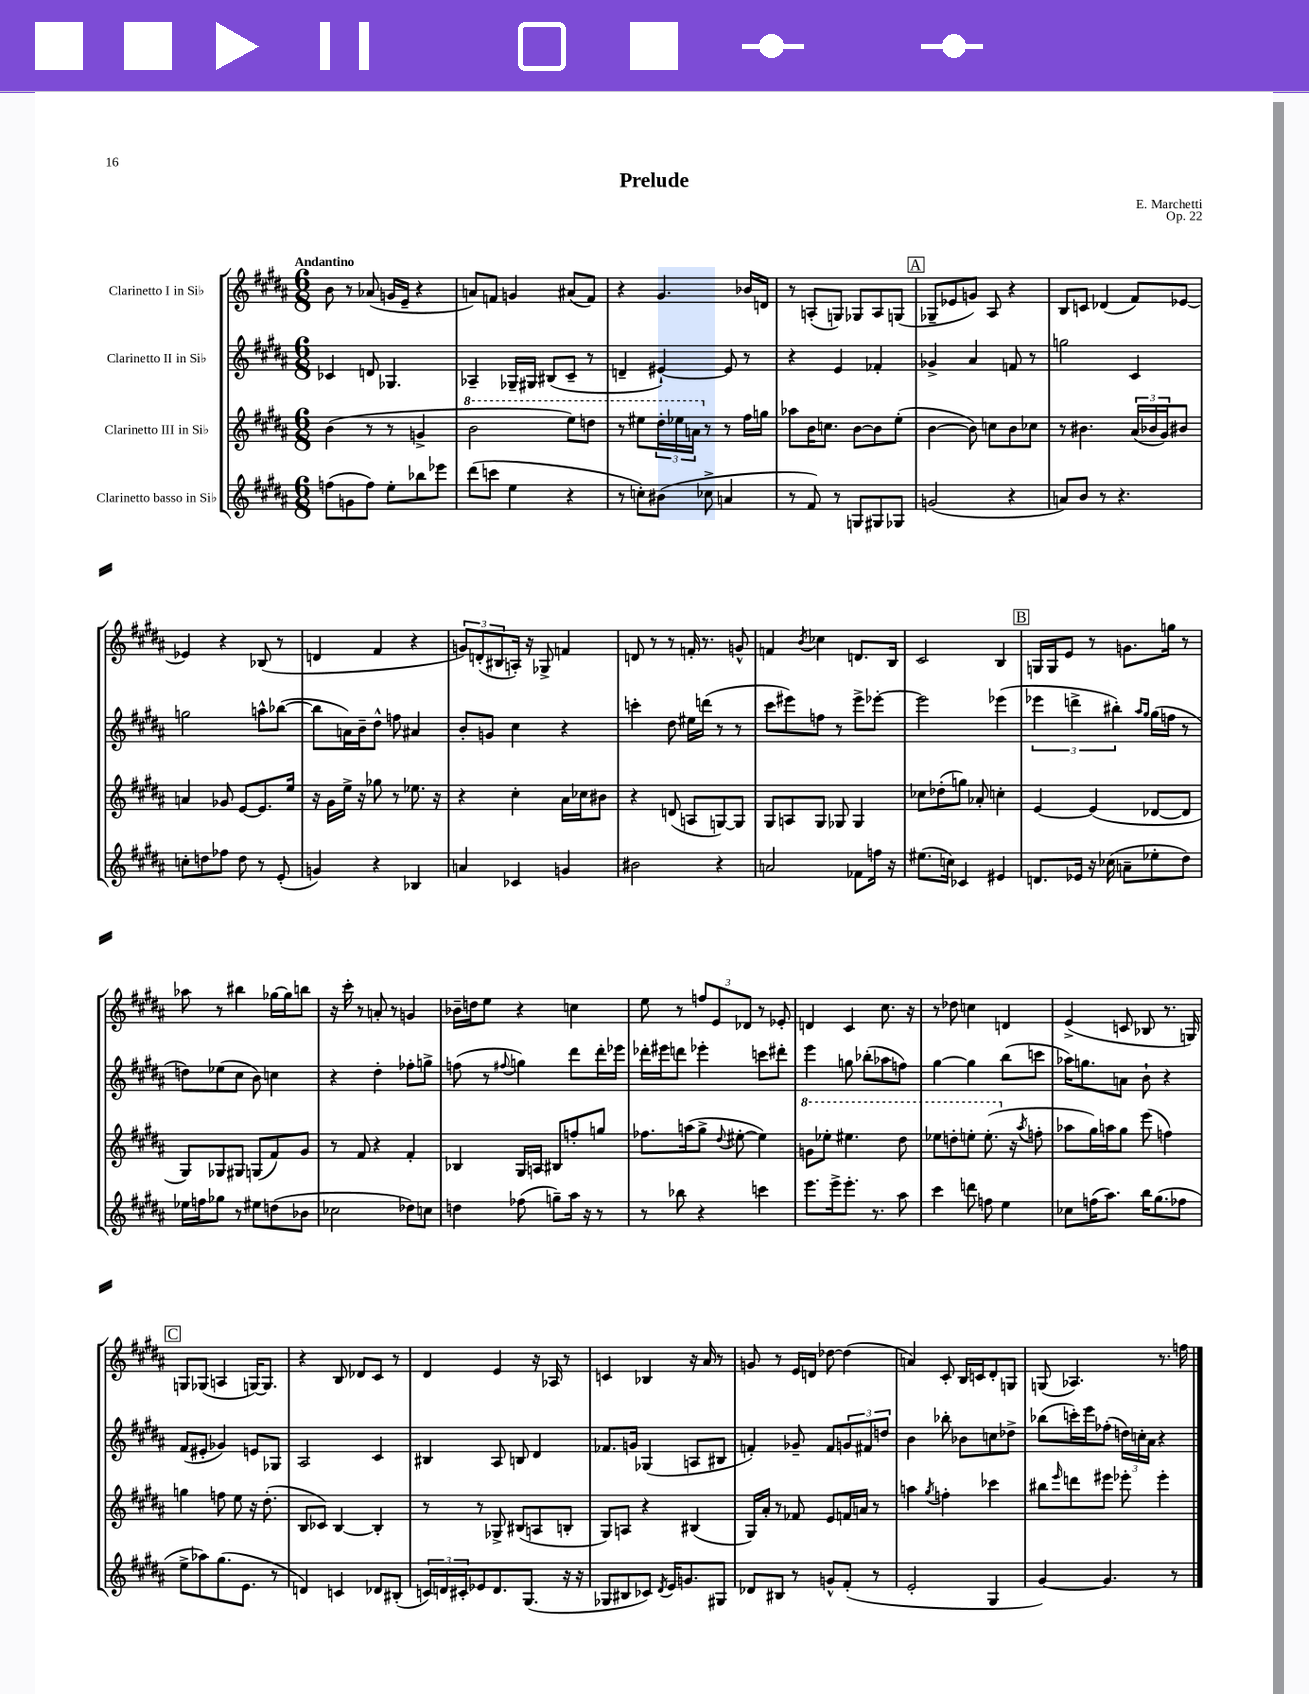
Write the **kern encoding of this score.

**kern	**kern	**kern	**kern
*part4	*part3	*part2	*part1
*staff4	*staff3	*staff2	*staff1
*I"Clarinetto basso in Si♭	*I"Clarinetto III in Si♭	*I"Clarinetto II in Si♭	*I"Clarinetto I in Si♭
*clefG2	*clefG2	*clefG2	*clefG2
*k[f#c#g#d#a#]	*k[f#c#g#d#a#]	*k[f#c#g#d#a#]	*k[f#c#g#d#a#]
*M6/8	*M6/8	*M6/8	*M6/8
=1	=1	=1	=1
!	!	!	!LO:TX:a:B:t=Andantino
(8ffn\L	(4b\	4c-X/	8b\
8gn\	.	.	8r
8ff\J)	8r	8dn/	(8a-X/
8ee'\L	8r	4.G-X/	16gn/LL
.	.	.	16e~/JJ
8bb-X\	4gn^/	.	4r
8eee-X\J	.	.	.
=2	=2	=2	=2
*	*8va	*	*
(8ddd#\L	2bb\	4A-X~/	8an/L)
8cccn\J	.	.	8fn/J
4ee\	.	16G-X~/LL	4gn/
.	.	16G#X/JJ	.
.	.	(8B#X/L	.
4r	8eee\L)	8c#~/J	(8a#X/L
.	8dddn\J	8r	8f/J)
=3	=3	=3	=3
8r	8r	4dn~/	4r
8ccn'\L)	8eee#X\L	.	.
(8b#X\J	24ddd#'\L	[4e#X`/)	4.g#/
.	24eee-X\	.	.
.	24aan\JJ	.	.
*	*X8va	*	*
8cc-X^\	8r	.	.
4an/	8r	8e#/]	.
.	16ff#\LL	8r	16b-X/LL
.	16ggn\JJ	.	16dn/JJ
=4	=4	=4	=4
8r	8aa-X\L	4r	8r
8f#/)	16b\K	.	(8An'/L
.	8.ccn\J	.	.
8r	.	4e/	8Gn/J)
8Gn/L	[8b\L	.	8G-X/L
8G#X/	8b\]	4f-X'/	8A/
8G-X/J	(8ee'\J	.	(8Gn/J
!!LO:REH:place=s1:t=A
=5	=5	=5	=5
(2gn/	[4b\	4g-X^/	8G-X~/L
.	.	.	8e-X/
.	8b\])	4a#/	8gn/J)
.	8ccn\L	.	8A#/
4r	8b\	8fn/	4r
.	8cc-X\J	8r	.
=6	=6	=6	=6
8an/L)	8r	2ggn\	8B/L
8b/J	4.b#X\	.	8cn/J
8r	.	.	(4d-X/
4.r	.	.	.
.	(24a#/LL	4c#/	8f#/L)
.	24b-X/	.	.
.	24g#/J)	.	.
.	8b#X/J	.	[8e-X/J
!!LO:LB:g=z
=7	=7	=7	=7
8ccn'\L	4an/	2ggn\	4e-X/]
8ddn\	.	.	.
8ff-X\J	8g-X/	.	4r
8dd\	[8e/L	.	.
8r	8.e/]	8aan^^\L	(8B-X/
(8e'/	.	([8bb-X\J	8r
.	16ee/Jk	.	.
=8	=8	=8	=8
4gn/)	16r	8bb-\L]	4dn/
.	16g#\LL	.	.
.	16ee^\JJ	16an\L)	.
.	16r	16b~\J	.
4r	8gg-X\	8dd#^^\J	4f#/
.	8r	8ffn\	.
4B-X/	8.ee-X\	4a#X/	4r
.	16r	.	.
=9	=9	=9	=9
4an/	4r	8b'/L	12gn/L)
.	.	.	(12dn'/
.	.	8gn/J	.
.	.	.	12B#X/
4c-X/	4cc#'\	4cc#\	16An'/Jk)
.	.	.	16r
.	.	.	8G-X^/
4gn/	16a#\LL	4r	4fn/
.	16cc-X\J	.	.
.	8b#X\J	.	.
=10	=10	=10	=10
2b#X\	4r	4cccn'\	8dn/
.	.	.	8r
.	(8dn/	8dd#\	8r
.	8An/L	16ee#X\LL	16fn'/
.	.	(16dddn\JJ	8.r
4r	[8Gn/)	8r	.
.	8G/J]	8r	8gn^^/
=11	=11	=11	=11
2an/	8G#/L	8ccc#\L	4fn/
.	8An/	8eee#X\)	.
.	.	.	8qb/
.	8G#/J	8ffn\J	4cc-X\
.	8G-X/	8r	.
8f-X\L	4G-/	8eee#^\L	8.dn/L
16ffn\Jk	.	[8eee-X'\J	.
16r	.	.	16B/Jk
=12	=12	=12	=12
(8.ee#X\L	8cc-X\L	2eee-\]	2c#/
.	(8dd-X'\	.	.
16ccn\Jk)	.	.	.
4c-X/	8ggn\J)	.	.
.	8a-X'/	.	.
4e#X/	4ccn'\	(4eee-X\	4B/
!!LO:REH:place=s1:t=B
=13	=13	=13	=13
8.dn/L	[4e/	6eee-X\	16Gn/LL
.	.	.	16G/J
.	.	.	8e/J
.	.	6dddn^\	.
16e-X/Jk	.	.	.
16r	(4e/]	.	8r
(16cc-X\	.	.	.
.	.	6bb#X'\)	.
8an~\L	.	.	8.gn\L
.	.	16qqaa#/LL	.
.	.	16qqgg#/JJ	.
8ee-X'\	[8d-X/L	(16gg#\LL	.
.	.	16ffn\JJ	16ggn\Jk
8dd#\J)	8d-/J]	8r	8r
!!LO:LB:g=z
=14	=14	=14	=14
16ee-X\LL	8G#/L)	8ddn\L)	8aa-X\
16ffn\J	.	.	.
8gg-X\J	8G-X/	(8ee-X\	8r
8r	8G#X/J	8cc#\J	4bb#X\
8ee#X\L	(8Gn/L	8b\)	.
(8ddn\	8f#/)	4ccn\	[16gg-X\LL
.	.	.	16gg-\J]
8b-X\J	8g#/J	.	8bbn\J
=15	=15	=15	=15
2cc-X\	8r	4r	16r
.	.	.	16ccc#'\
.	8f#/	.	8r
.	4r	4dd#'\	8an'/
.	.	.	8r
8dd-X\L)	4f#'/	8ff-X'\L	4gn/
8ccn\J	.	8ggn^\J	.
=16	=16	=16	=16
4ddn\	4B-X/	(8ffn\	16b-X~\LL
.	.	.	16ddn\J
.	.	8r	8ee\J
.	.	8qqff#X/	.
(8ff-X\	16G#/LL	4ggn\)	4r
.	16An/JJ	.	.
8ggn~\L)	8B#X/L	.	.
16aa#\Jk	8ffn'/	8ddd#\L	4ccn\
16r	.	.	.
8r	8ggn/J	16ddd#'\L	.
.	.	16eee-X\JJ	.
=17	=17	=17	=17
8r	8.ff-X\L	16ddd-X'\LL	8ee\
.	.	16eee#X\J	.
8bb-X\	.	8dddn\J	8r
.	(16aan\k	.	.
4r	8gg#^\J	4eee-X'\	12ffn/L
.	.	.	12e/
.	8qqdd#/	.	.
.	[8ee#X'\	.	.
.	.	.	12d-X/J
4cccn\	4ee#\])	8cccn\L	8r
.	.	8ddd#X'\J	8e-X'/
=18	=18	=18	=18
*	*8va	*	*
8.eee\L	8ggn\L	4eee\	4dn/
.	8eee-X'\J	.	.
16eee^\k	.	.	.
8.eee'\J	4.eee#X\	8ggn\	4c#/
.	.	(8bb-X'\L	.
8.r	.	.	.
.	.	8aa-X\	8.cc#\
8aa#\	8ddd#\	8ffn\J)	.
.	.	.	16r
=19	=19	=19	=19
4ccc#\	8eee-X\L	[4gg#\	8r
.	8dddn'\	.	8dd-X\
8dddn\	8eeen'\J	4gg#\]	4ccn\
8ffn\	(8.eee'\	.	.
4ee\	.	(8bb\L	4dn/
*	*X8va	*	*
.	16r	.	.
.	8qaa#/	.	.
.	8ffn'\	8cccn\J	.
=20	=20	=20	=20
8cc-X\L	8aa-X\L	16aa-X\KL)	(4e^/
.	.	8.ggn\	.
(16ffn\K	16gg#\L)	.	.
8.aa#\J)	16aan\J	.	.
.	8gg#\J	8an\J	8cn/
16bb\KL	(8eee\	8b`\	8B-X/
(8.gg#\	.	.	.
.	4ffn\)	4r	8.r
8ff-X\J	.	.	.
.	.	.	16Gn/)
!!LO:LB:g=z
!!LO:REH:place=s1:t=C
=21	=21	=21	=21
8ee^\L	4ggn\	(8f#/L	8Gn/L
8aa-X\)	.	8e#X'/J	(8G-X/J
(8.gg#\	8ffn\	4g-X/)	4An/
.	8ee\	.	.
8.e\J	.	.	.
.	16r	8en/L	[16Gn/KL)
.	(8.dd#'\	.	8.G/J]
8r	.	8G-X/J	.
=22	=22	=22	=22
4dn/)	8B/L	2A#/	4r
.	8c-X/J)	.	.
4cn/	[4B/	.	8B/
.	.	.	8d-X/L
8d-X/L	4B'/]	4c#/	8c#/J
(8B#X'/J	.	.	8r
=23	=23	=23	=23
24cn/LL)	8r	4B#X/	4d#/
24dn/	.	.	.
24c#X'/J	.	.	.
8e-X/	8r	.	.
8.d/	8G-X^/	8A#/	4e/
.	(8B#X/L	8Bn/	.
(8.G#/J	.	.	.
.	8An/	4d#/	16r
.	.	.	16A-X/
16r	8Bn'/J	.	8r
16r	.	.	.
=24	=24	=24	=24
8G-X/L	8G#/L)	8.f-X/L	4cn/
8B#X/	8An/J	.	.
.	.	16gn/Jk	.
8c-X/J)	4r	(4G-X/	4B-X/
8qd#/	.	.	.
16e/KL	.	.	.
8.gn/	.	.	.
.	(4B#X/	8An/L	16r
.	.	.	16a#/
8G#X/J	.	8B#X/J	8r
=25	=25	=25	=25
8d-X/L	16G#/LL)	4fn'/)	8gn/
.	16a#'/JJ	.	.
8B#X/J	8r	.	8r
8r	8f-X/	8g-X~/	16e/LL
.	.	.	16dn/JJ
8gn^^/L	8e/L	8f/L	[8dd-X\
(8f#'/J	16fn/L	12gn/	(4dd-\]
.	16an/JJ	.	.
.	.	12f#X/	.
8r	8r	.	.
.	.	12ddn/J	.
=26	=26	=26	=26
2e'/	4aan\	4b\	4an/)
.	8qgg#/	.	.
.	4ffn'\	8bb-X'\	8c#'/
.	.	8b-X\L	16B/LL
.	.	.	16cn/J
4G#/	4ccc-X\	8ccn\	8d#'/
.	.	8dd-X^\J	8Gn/J
=27	=27	=27	=27
[4g#/)	8bb#X\L	(8bb-X\L	(8Gn/
.	16qqeee/	.	.
.	8dddn\	16cccn'\L)	4.A-X/)
.	.	16eee\J	.
4.g#/]	8eee#X\J	(8ff-X'\J	.
.	8eee-X'\	24ddn\LL)	.
.	.	24ccn'\	.
.	.	24a#\JJ	.
.	4eee-'\	4r	8.r
8r	.	.	.
.	.	.	16ffn\
==	==	==	==
*-	*-	*-	*-
